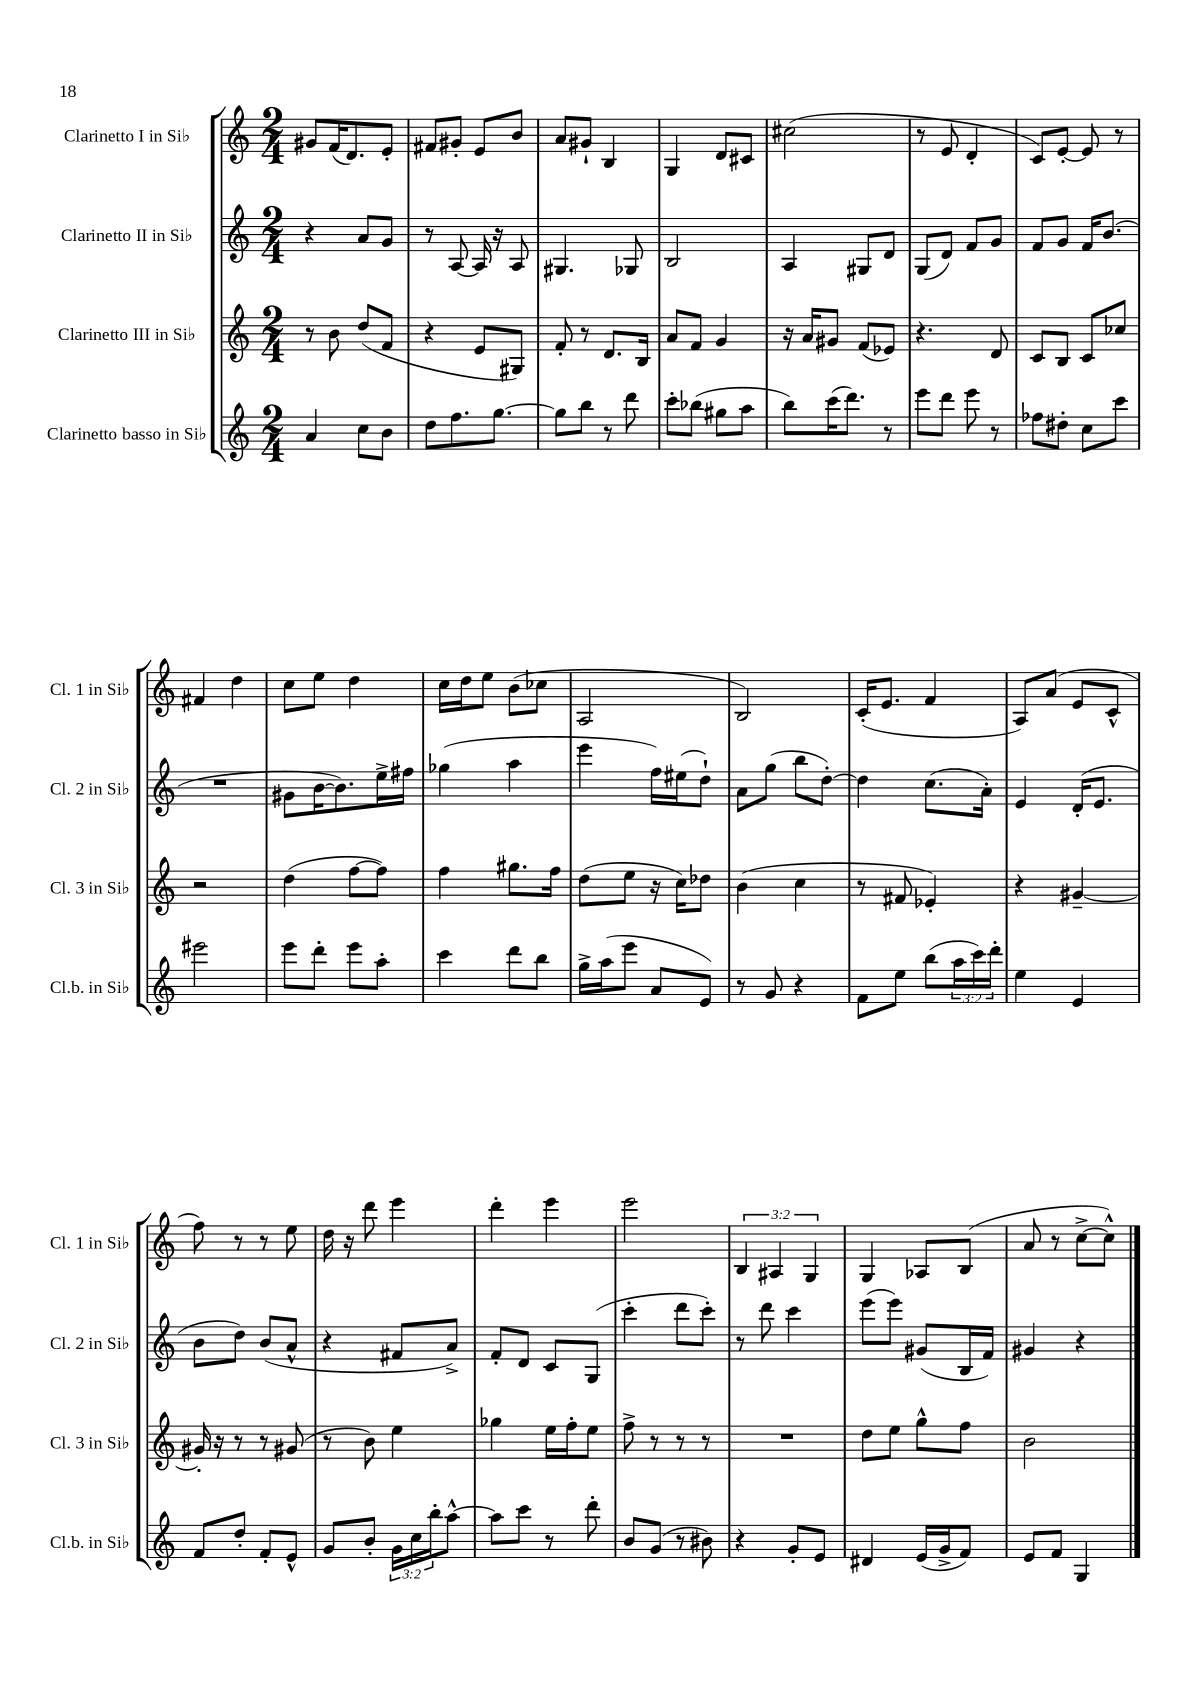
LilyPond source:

<<
\new StaffGroup <<
\new Staff = "s0" \with { instrumentName = "Clarinetto I in Sib" shortInstrumentName = "Cl. 1 in Sib" } {
    \clef treble \key c \major \numericTimeSignature \time 2/4 \override Staff.TupletNumber.text = #tuplet-number::calc-fraction-text
    gis'8 f'16( d'8.) e'8-. |
    fis'8 gis'8-. e'8 b'8 |
    a'8 gis'8-! b4 |
    g4 d'8 cis'8 |
    cis''2( |
    r8 e'8 d'4-. |
    c'8) e'8~-. e'8 r8 |
    fis'4 d''4 |
    c''8 e''8 d''4 |
    c''16 d''16 e''8 b'8( ces''8 |
    a2 |
    b2) |
    c'16-.( e'8. f'4 |
    a8) a'8( e'8 c'8-^ |
    f''8) r8 r8 e''8 |
    d''16 r16 d'''8 e'''4 |
    d'''4-. e'''4 |
    e'''2 |
    \tuplet 3/2 { b4 ais4 g4 } |
    g4 aes8 b8( |
    a'8 r8 c''8~-> c''8-^) \bar "|." |
}
\new Staff = "s1" \with { instrumentName = "Clarinetto II in Sib" shortInstrumentName = "Cl. 2 in Sib" } {
    \clef treble \key c \major \numericTimeSignature \time 2/4
    r4 a'8 g'8 |
    r8 a8~ a16 r16 a8 |
    gis4. ges8 |
    b2 |
    a4 gis8 d'8 |
    g8( d'8) f'8 g'8 |
    f'8 g'8 f'16 b'8.( |
    R2 |
    gis'8 b'16~ b'8.) e''16-> fis''16 |
    ges''4( a''4 |
    e'''4 f''16) eis''16( d''8-!) |
    a'8 g''8( b''8 d''8~-.) |
    d''4 c''8.( a'16-.) |
    e'4 d'16-.( e'8. |
    b'8 d''8) b'8( a'8-^ |
    r4 fis'8 a'8->) |
    f'8-. d'8 c'8 g8( |
    c'''4-. d'''8 c'''8-.) |
    r8 d'''8 c'''4 |
    e'''8( e'''8) gis'8( b16 f'16) |
    gis'4 r4 \bar "|." |
}
\new Staff = "s2" \with { instrumentName = "Clarinetto III in Sib" shortInstrumentName = "Cl. 3 in Sib" } {
    \clef treble \key c \major \numericTimeSignature \time 2/4
    r8 b'8 d''8( f'8 |
    r4 e'8 gis8) |
    f'8-. r8 d'8. b16 |
    a'8 f'8 g'4 |
    r16 a'16 gis'8 f'8( ees'8) |
    r4. d'8 |
    c'8 b8 c'8 ces''8 |
    r2 |
    d''4( f''8~ f''8) |
    f''4 gis''8. f''16 |
    d''8( e''8 r16 c''16) des''8 |
    b'4( c''4 |
    r8 fis'8 ees'4-.) |
    r4 gis'4~-- |
    gis'16-. r16 r8 r8 gis'8( |
    r8 b'8) e''4 |
    ges''4 e''16 f''16-. e''8 |
    f''8-> r8 r8 r8 |
    R2 |
    d''8 e''8 g''8-^ f''8 |
    b'2 \bar "|." |
}
\new Staff = "s3" \with { instrumentName = "Clarinetto basso in Sib" shortInstrumentName = "Cl.b. in Sib" } {
    \clef treble \key c \major \numericTimeSignature \time 2/4 \override Staff.TupletNumber.text = #tuplet-number::calc-fraction-text
    a'4 c''8 b'8 |
    d''8 f''8. g''8.~ |
    g''8 b''8 r8 d'''8 |
    c'''8-. bes''8( gis''8 a''8 |
    b''8) c'''16( d'''8.) r8 |
    e'''8 d'''8 e'''8 r8 |
    fes''8 dis''8-. c''8 c'''8 |
    eis'''2 |
    e'''8 d'''8-. e'''8 a''8-. |
    c'''4 d'''8 b''8 |
    g''16-> a''16( e'''8 a'8 e'8) |
    r8 g'8 r4 |
    f'8 e''8 b''8( \tuplet 3/2 { a''16 c'''16) d'''16-. } |
    e''4 e'4 |
    f'8 d''8-. f'8-. e'8-^ |
    g'8 b'8-. \tuplet 3/2 { g'16 c''16 b''16-. } a''8~-^ |
    a''8 c'''8 r8 d'''8-. |
    b'8 g'8( r8 bis'8) |
    r4 g'8-. e'8 |
    dis'4 e'16( g'16-> f'8) |
    e'8 f'8 g4 \bar "|." |
}
>>
>>
\layout { \context { \Score \remove "Bar_number_engraver" } }
